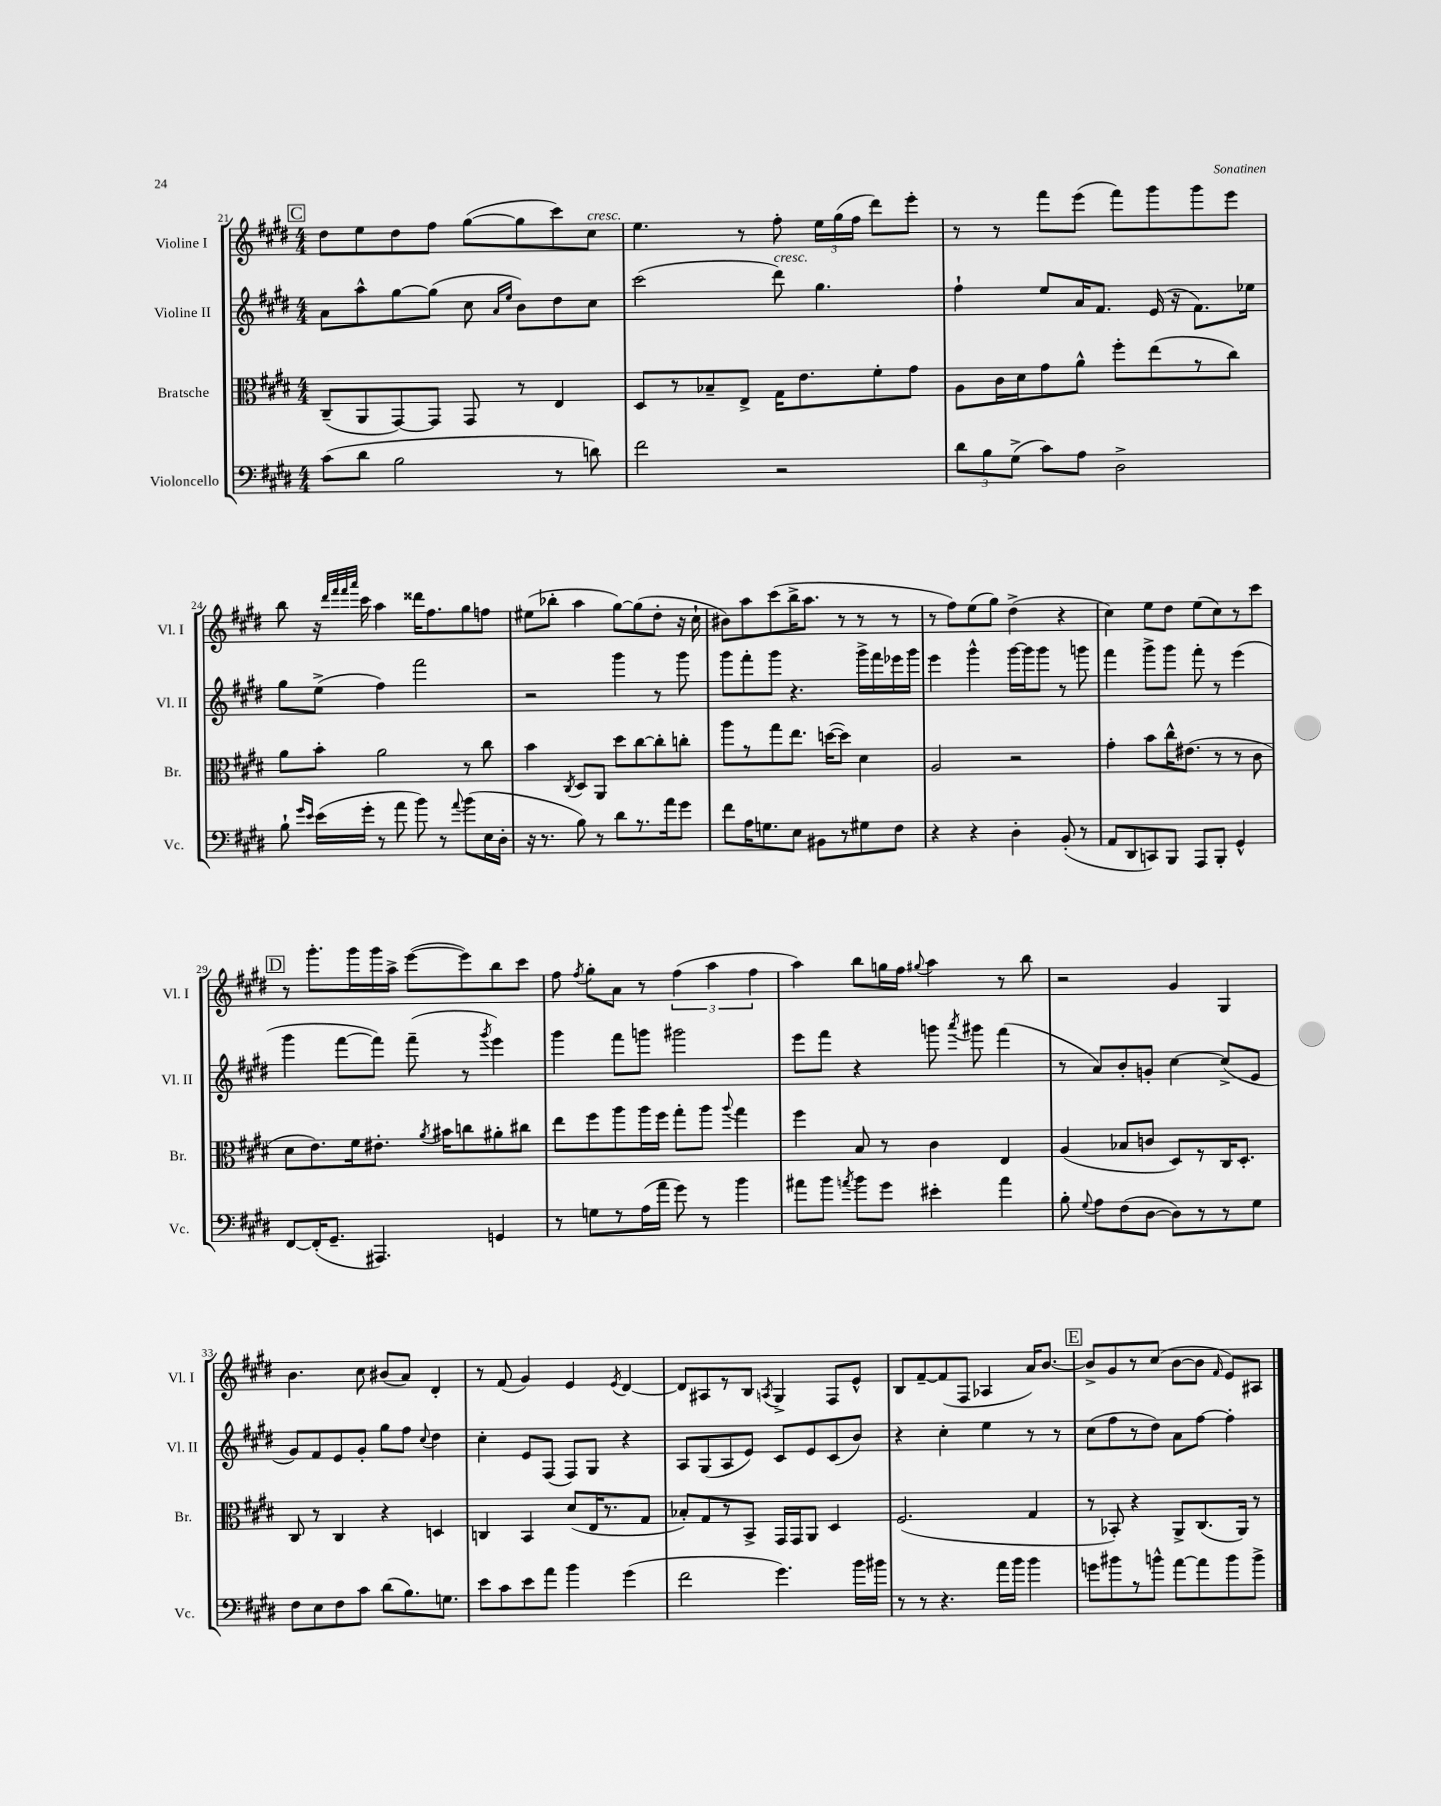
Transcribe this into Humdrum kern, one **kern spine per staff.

**kern	**kern	**kern	**kern
*part4	*part3	*part2	*part1
*staff4	*staff3	*staff2	*staff1
*I"Violoncello	*I"Bratsche	*I"Violine II	*I"Violine I
*I'Vc.	*I'Br.	*I'Vl. II	*I'Vl. I
*clefF4	*clefC3	*clefG2	*clefG2
*k[f#c#g#d#]	*k[f#c#g#d#]	*k[f#c#g#d#]	*k[f#c#g#d#]
*M4/4	*M4/4	*M4/4	*M4/4
!!LO:REH:place=s1:t=C
=21	=21	=21	=21
(8c#\L	(8C#~/L	8a\L	8dd#\L
8d#\J	8AA/	8aa^^\	8ee\
2B\	[8GG#/)	[8gg#\	8dd#\
.	8GG#/J]	(8gg#\J]	8ff#\J
.	8GG#/	8cc#\	([8gg#\L
.	.	16qqa/LL	.
.	.	16qqee/JJ	.
.	8r	8b\L)	8gg#\]
8r	4E/	8dd#\	8ccc#\)
!	!	!	!LO:TX:a:i:t=cresc.
8dn\)	.	8cc#\J	8cc#\J
=22	=22	=22	=22
2f#\	8D#/L	(2ccc#\	4.ee\
.	8r	.	.
.	8B-X~/	.	.
.	8E^/J	.	8r
!	!	!LO:TX:a:i:t=cresc.	!
2r	16G#\KL	8ddd#\)	8ff#'\
.	8.e\	.	.
.	.	4.gg#\	24ee\LL
.	.	.	(24gg#\
.	.	.	24ff#\JJ
.	8f#'\	.	8ddd#\L)
.	8g#\J	.	8eee'\J
=23	=23	=23	=23
12d#\L	8A\L	4ff#`\	8r
12B\	.	.	.
.	16c#\L	.	8r
(12G#^\J	.	.	.
.	16d#\J	.	.
8c#\L)	8g#\	8ee/L	8fff#\L
8A\J	8a^^\J	16a/K	(8eee\J
.	.	8.f#/J	.
2D#^\	8ff#'\L	.	8fff#\L)
.	(8ee\	(16e/	8ggg#\
.	.	16r	.
.	8r	8.f#\L)	8ggg#\
.	8cc#\J)	.	8eee\J
.	.	16ee-X\Jk	.
!!LO:LB:g=z
=24	=24	=24	=24
8B`\	8a\L	8gg#\L	8bb\
16qqg#/LL	.	.	.
16qqe/JJ	.	.	.
(16e\LL	8b'\J	(8ee^\J	16r
.	.	.	32qqddd#/LLL
.	.	.	32qqfff#/
.	.	.	32qqfff#/
.	.	.	32qqaaa/JJJ
16g#'\JJ	.	.	16ccc#\
8r	2a\	4ff#\)	4aa\
8a\	.	.	.
8b\)	.	2fff#\	16ddd##X\KL
.	.	.	8.ff#\
8r	.	.	.
8qqa/	.	.	.
(8b\L	8r	.	8gg#\
16E\L	8cc#\	.	8ffn\J
16D#'\JJ	.	.	.
=25	=25	=25	=25
16r	4b\	2r	(8ee#X\L
8.r	.	.	.
.	.	.	8bb-X'\J
.	8qC#/	.	.
8B\)	8D#/L	.	4aa\
8r	8AA/J	.	.
8d#\L	8dd#\L	4ggg#\	[8gg#\L)
8.r	[8cc#\	.	(8gg#\]
.	8cc#'\]	8r	8dd#'\J
16a\k	.	.	.
8g#\J	8ccn'\J	8ggg#\	16r
.	.	.	16cc#`\
=26	=26	=26	=26
8f#\L	8aa\L	8ggg#\L	8b#X\L)
16A\K	8r	8fff#'\	8aa\
8.Gn\	.	.	.
.	8gg#\	8ggg#\J	(8ccc#\
8E\J	8.ee\J	4.r	16bb^\K
.	.	.	8.aa\J
8BB#X\L	.	.	.
.	([16ddn\KL	.	.
8r	8dd\J])	.	8r
8G#X\	4d#\	16ggg#^\LL	8r
.	.	16fff#\	.
8F#\J	.	16eee-X\	8r
.	.	16ggg#\JJ	.
=27	=27	=27	=27
4r	2A/	4eee\	8r
.	.	.	8ff#\L)
4r	.	4ggg#^^\	(8ee\
.	.	.	8gg#\J)
4D#'\	2r	[16ggg#\LL	(4dd#^\
.	.	16ggg#\J]	.
.	.	8ggg#\J	.
(8BB'/	.	8r	4r
8r	.	8gggn\	.
=28	=28	=28	=28
8AA/L	4g#'\	4fff#\	4cc#\)
8DD#/	.	.	.
8CCn/)	8b\L	8ggg#^\L	8ee\L
8BBB/J	16cc#^^\K	8ggg#\J	8dd#\J
.	(8.e#X\J	.	.
8AAA/L	.	8fff#'\	(8ee\L
8BBB'/J	8r	8r	8cc#\)
4GG#^^/	8r	(4eee\	8r
.	8c#\	.	8ccc#\J
!!LO:LB:g=z
!!LO:REH:place=s1:t=D
=29	=29	=29	=29
[8FF#/L	8d#\L	4ggg#\	8r
(16FF#'/K]	8.e\)	.	8.ggg#'\L
8.GG#~/J	.	.	.
.	.	[8fff#\L	.
.	16f#\k	.	16ggg#\L
4.AAA#X/)	8.e#X'\J	8fff#\J])	16ggg#\
.	.	.	16aa^\JJ
.	.	(8fff#~\	([8eee\L
.	8qa/	.	.
.	16b#X\KL	.	.
.	8ccn\	8r	8eee\])
.	.	8qggg#/	.
4GGn/	8a#X'\	4eee\)	8bb\
.	8cc#X\J	.	8ccc#\J
=30	=30	=30	=30
8r	8ee\L	4ggg#\	8ff#\
.	.	.	8qff#/
8Gn\L	8ff#\	.	8gg#'\L
8r	8aa\	8fff#\L	8a\J
(16A\L	16aa\L	8gggn\J	8r
16a\JJ	16ff#\JJ	.	.
8g#\)	8gg#'\L	2ggg#X\	(6ff#\
8r	8aa\J	.	.
.	.	.	6aa\
.	8qqaa/	.	.
4b\	4gg#\	.	.
.	.	.	6ff#\
=31	=31	=31	=31
8a#X\L	4ff#\	8eee\L	4aa\)
8b\J	.	8fff#\J	.
8qan/	.	.	.
8b\L	8B/	4r	8bb\L
8g#\J	8r	.	16ggn\L
.	.	.	16ff#\JJ
.	.	.	8qqgg#X/
4e#X'\	4c#\	8gggn\	4aa\
.	.	8qaaa/	.
.	.	8ggg#X\	.
4a\	4E/	(4fff#\	8r
.	.	.	8bb\
=32	=32	=32	=32
8B'\	(4A/	8r	2r
8qqG#/	.	.	.
8A\L	.	8a/L)	.
(8F#\	8B-X/L	8b'/	.
[8D#\J	8cn/J	8gn'/J	.
8D#\L])	8D#/L)	[4cc#\	4g#/
8r	8r	.	.
8r	16C#/K	(8cc#^/L]	4G#/
.	8.D#'/J	.	.
8G#\J	.	8e/J	.
!!LO:LB:g=z
=33	=33	=33	=33
8F#\L	8C#/	8g#/L)	4.b\
8E\	8r	8f#/	.
8F#\	4C#/	8e/	.
8c#\J	.	8g#'/J	8cc#\
(8d#\L	4r	8gg#\L	(8b#X/L
8.B\)	.	8ff#\J	8a/J)
.	.	8qqcc#/	.
.	4Dn/	4dd#\	4d#'/
8.Gn\J	.	.	.
=34	=34	=34	=34
8e\L	4Cn/	4cc#'\	8r
8c#\	.	.	(8f#/
8e\	4BB/	8e/L	4g#/)
8a\J	.	(8F#/J	.
4b\	(8d#/L	8F#/L)	4e/
.	16E/K	8G#/J	.
.	8.r	.	.
.	.	.	8qe/
(4g#\	.	4r	[4d#/
.	8G#/J	.	.
=35	=35	=35	=35
2f#\	8B-X'/L)	8A/L	8d#/L]
.	8G#/	(8G#/	8A#X/
.	8r	8A/	8r
.	8BB^/J	8e/J)	8B/J
.	.	.	8qAn/
4.g#\)	16GG#/LL	8c#/L	4G#^/
.	16GG#/J	.	.
.	8AA/J	8e/	.
.	4D#/	(8c#/	8F#/L
16b\LL	.	8b/J)	8e^^/J
16b#X\JJ	.	.	.
=36	=36	=36	=36
8r	(2.F#/	4r	8B/L
8r	.	.	[8f#~/
4.r	.	4cc#'\	(8f#/]
.	.	.	8F#/J
.	.	4ee\	4A-X/
16a\LL	.	.	.
16b\JJ	.	.	.
4b\	4G#/	8r	16a/KL)
.	.	.	[8.b/J
.	.	8r	.
!!LO:REH:place=s1:t=E
=37	=37	=37	=37
8gn\L	8r	(8cc#\L	8b^/L]
8b#X\	8BB-X'/)	8ff#\	8g#/
8r	4r	8r	8r
8bn^^\J	.	8dd#\J)	(8cc#/J
[8a\L	8AA^/L	8a\L	[8b\L
8a\]	(8.C#/	[8ff#\J	8b\J]
.	.	.	16qqf#/
8b\	.	4ff#'\]	8e/L)
.	16AA/Jk)	.	.
8b^\J	8r	.	8A#X/J
==	==	==	==
*-	*-	*-	*-
